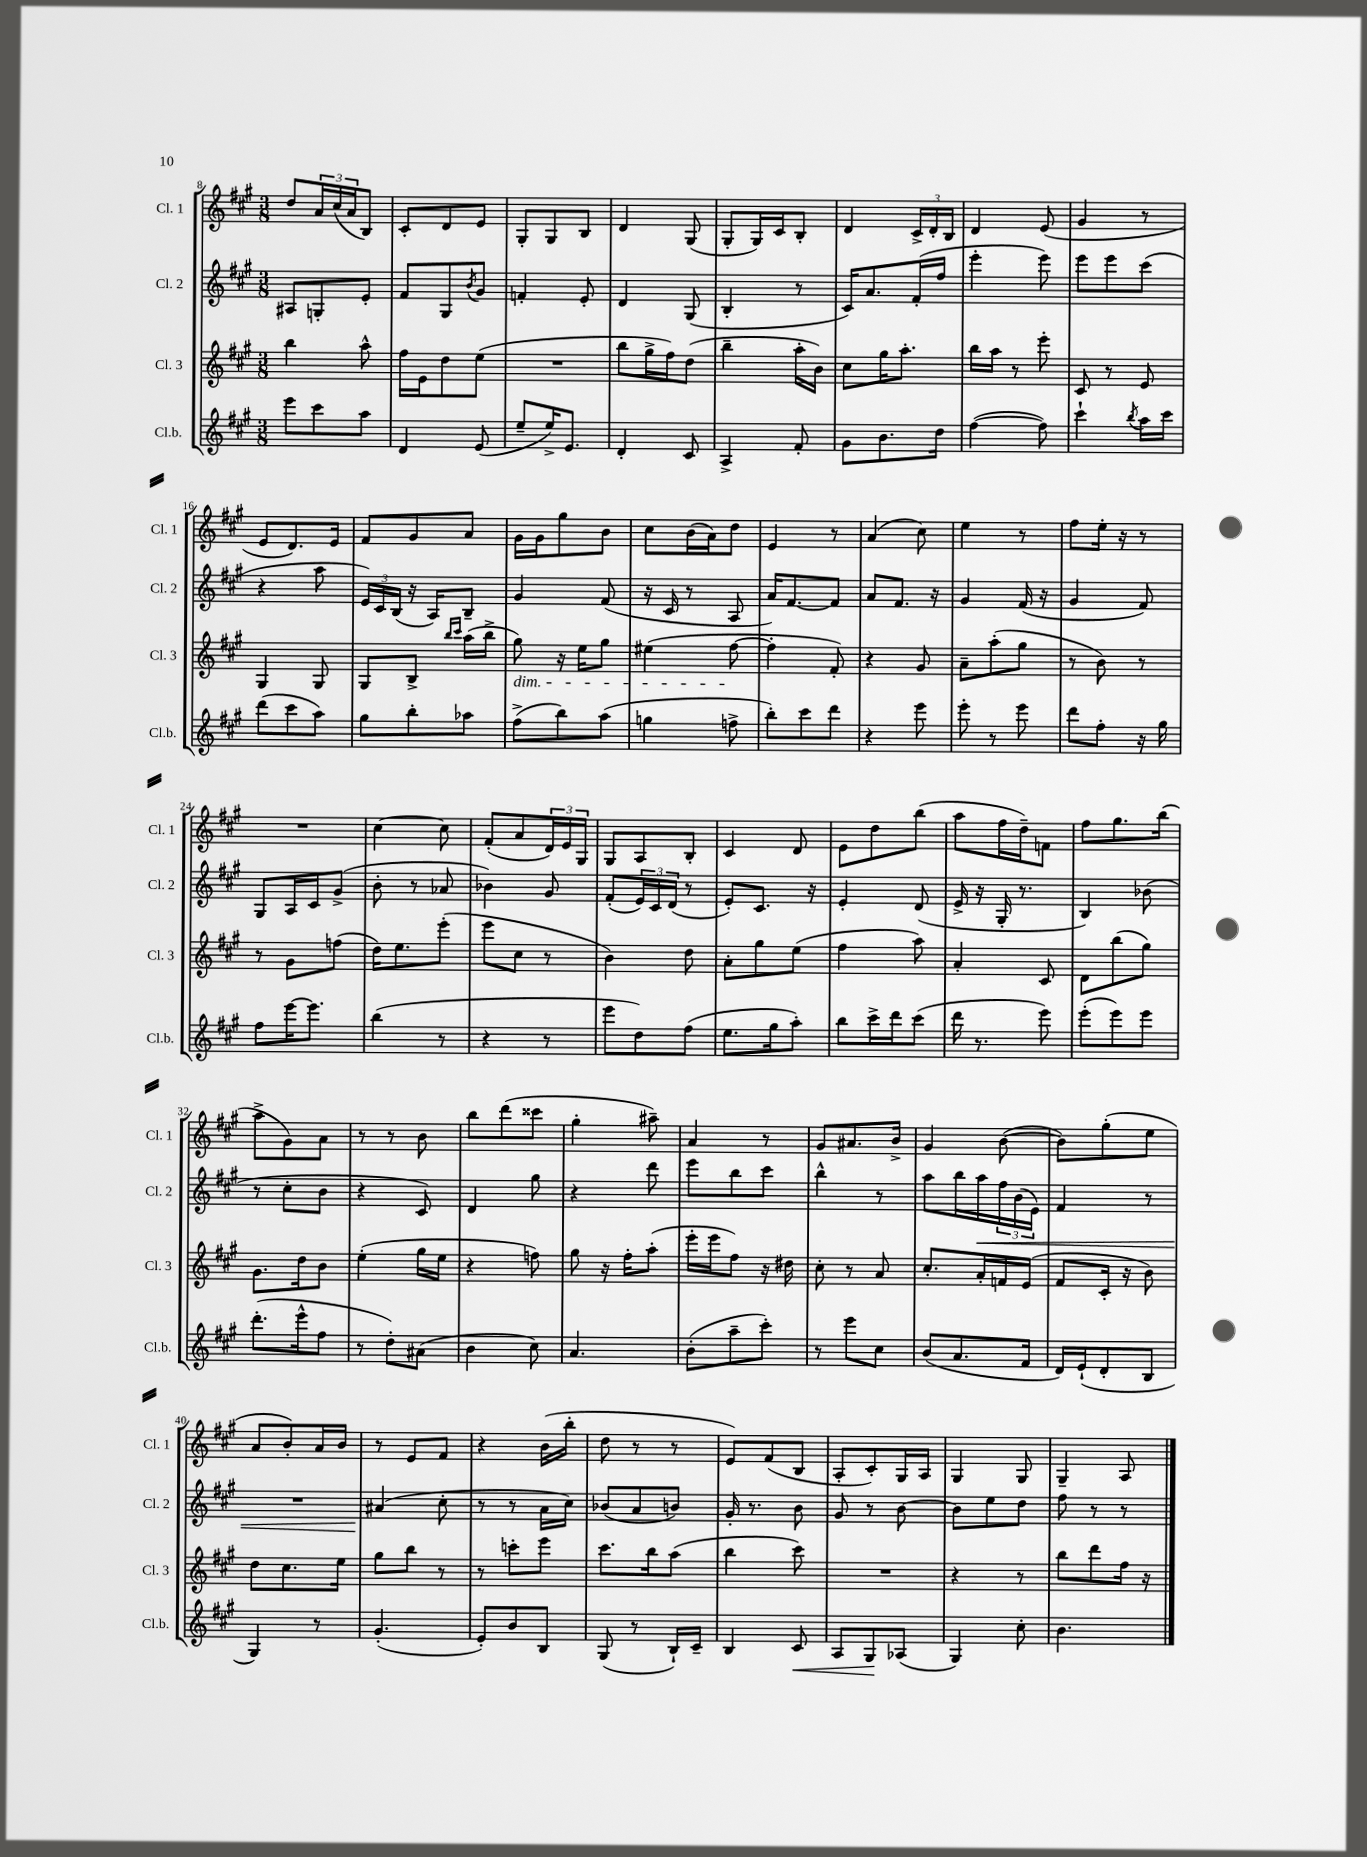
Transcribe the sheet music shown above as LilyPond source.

<<
\new StaffGroup <<
\new Staff = "s0" \with { instrumentName = "Cl. 1" shortInstrumentName = "Cl. 1" } {
    \clef treble \key a \major \numericTimeSignature \time 3/8
    d''8 \tuplet 3/2 { a'16 cis''16( a'16 } b8) |
    cis'8-. d'8 e'8 |
    gis8-. gis8 b8 |
    d'4 gis8( |
    gis8-. gis16) cis'16 b8-. |
    d'4 \tuplet 3/2 { cis'16-> d'16-. b16 } |
    d'4 e'8( |
    gis'4 r8 |
    e'8 d'8.) e'16 |
    fis'8 gis'8 a'8 |
    gis'16 gis'16 gis''8 b'8 |
    cis''8 b'16( a'16) d''8 |
    e'4 r8 |
    a'4( cis''8) |
    e''4 r8 |
    fis''8 e''16-. r16 r8 |
    R4. |
    cis''4~ cis''8 |
    fis'8-.( a'8 \tuplet 3/2 { d'16) e'16 gis16 } |
    gis8 a8 b8-. |
    cis'4 d'8 |
    e'8 d''8 b''8( |
    a''8 fis''16 d''16--) f'8 |
    fis''8 gis''8. b''16( |
    a''8-> gis'8) a'8 |
    r8 r8 b'8 |
    b''8 d'''8( cisis'''8 |
    gis''4-. ais''8--) |
    a'4 r8 |
    gis'8 ais'8. b'16-> |
    gis'4 b'8~( |
    b'8) gis''8-.( e''8 |
    a'8 b'8-.) a'16 b'16 |
    r8 e'8 fis'8 |
    r4 b'16( b''16-. |
    d''8 r8 r8 |
    e'8) fis'8( b8 |
    a8-. cis'8-.) gis16 a16 |
    gis4 gis8 |
    gis4-- a8 \bar "|." |
}
\new Staff = "s1" \with { instrumentName = "Cl. 2" shortInstrumentName = "Cl. 2" } {
    \clef treble \key a \major \numericTimeSignature \time 3/8
    ais8 g8-. e'8-. |
    fis'8 gis8 \acciaccatura { b'8 } gis'8 |
    f'4-. e'8-. |
    d'4 gis8( |
    b4-. r8 |
    cis'16) a'8. fis'16-.( fis''16 |
    e'''4-. e'''8) |
    e'''8 e'''8 cis'''8( |
    r4 a''8 |
    \tuplet 3/2 { e'16) cis'16 b16( } r16 a16) b8-- |
    gis'4 fis'8( |
    r16 cis'16 r8 a8 |
    a'16) fis'8.~ fis'8 |
    a'8 fis'8. r16 |
    gis'4 fis'16( r16 |
    gis'4 fis'8) |
    gis8 a16 cis'16 gis'8->( |
    b'8-. r8 aes'8 |
    bes'4) gis'8 |
    fis'8-.( \tuplet 3/2 { e'16) cis'16 d'16( } r8 |
    e'8-.) cis'8. r16 |
    e'4-. d'8( |
    e'16-> r16 gis16-. r8. |
    b4) bes'8( |
    r8 cis''8-. b'8 |
    r4 cis'8) |
    d'4 gis''8 |
    r4 d'''8 |
    e'''8 b''8 cis'''8 |
    b''4-^ r8 |
    a''8 b''16 a''16\< \tuplet 3/2 { fis''16 b'16( e'16) } |
    fis'4 r8 |
    R4. |
    ais'4\!( cis''8-. |
    r8 r8 a'16 cis''16) |
    bes'8( a'8 b'8) |
    gis'16-. r8. b'8 |
    gis'8 r8 b'8~ |
    b'8 e''8 d''8 |
    fis''8 r8 r8 \bar "|." |
}
\new Staff = "s2" \with { instrumentName = "Cl. 3" shortInstrumentName = "Cl. 3" } {
    \clef treble \key a \major \numericTimeSignature \time 3/8
    b''4 a''8-^ |
    fis''16 e'16 d''8 e''8( |
    R4. |
    b''8 gis''16-> fis''16) d''8( |
    b''4-- a''16-. b'16) |
    cis''8 gis''16 a''8.-. |
    b''16 a''16 r8 e'''8-. |
    cis'8 r8 e'8 |
    gis4 gis8 |
    gis8 b8-> \grace { b''16 cis'''16 } a''16( b''16-> |
    gis''8\dim) r16 e''16 gis''8 |
    eis''4( fis''8~\! |
    fis''4-. fis'8-.) |
    r4 gis'8 |
    a'8-- a''8-.( gis''8 |
    r8 b'8) r8 |
    r8 gis'8 f''8( |
    d''16) e''8. e'''8-.( |
    e'''8 cis''8 r8 |
    b'4) d''8 |
    a'8-. gis''8 e''8( |
    fis''4 a''8) |
    a'4-. cis'8 |
    d'8 b''8( gis''8) |
    gis'8. d''16 b'8 |
    e''4-.( gis''16 e''16 |
    r4 f''8) |
    gis''8 r16 fis''16-. a''8-.( |
    e'''16-. e'''16 fis''8) r16 dis''16 |
    cis''8-. r8 a'8 |
    cis''8.-. a'16-. f'16 e'16( |
    fis'8 cis'16-. r16 b'8) |
    d''8 cis''8. e''16 |
    gis''8 b''8 r8 |
    r8 c'''8-. e'''8 |
    cis'''8. b''16 a''8( |
    b''4 cis'''8) |
    R4. |
    r4 r8 |
    b''8 d'''8 fis''16 r16 \bar "|." |
}
\new Staff = "s3" \with { instrumentName = "Cl.b." shortInstrumentName = "Cl.b." } {
    \clef treble \key a \major \numericTimeSignature \time 3/8
    e'''8 cis'''8 a''8 |
    d'4 e'8( |
    e''8-- e''16->) e'8. |
    d'4-. cis'8 |
    a4-> fis'8-. |
    gis'8 b'8. d''16 |
    fis''4~( fis''8) |
    cis'''4-! \acciaccatura { b''8 } a''16 cis'''16 |
    d'''8( cis'''8 a''8) |
    gis''8 b''8-. aes''8 |
    fis''8->( b''8) a''8( |
    g''4 f''8-> |
    b''8-.) cis'''8 d'''8 |
    r4 e'''8 |
    e'''8-. r8 e'''8 |
    d'''8 fis''8-. r16 gis''16 |
    fis''8 e'''16~ e'''8. |
    b''4( r8 |
    r4 r8 |
    e'''8 d''8) fis''8( |
    e''8. gis''16 a''8-.) |
    b''8 cis'''16-> d'''16 cis'''8( |
    d'''16 r8. e'''8) |
    e'''8-.( e'''8) e'''8 |
    d'''8.-.( e'''16-^ fis''8 |
    r8 d''8-.) ais'8( |
    b'4 cis''8) |
    a'4. |
    b'8-.( a''8-- cis'''8-.) |
    r8 e'''8 cis''8 |
    b'8( a'8. fis'16 |
    d'16) e'16-!( d'8-. b8 |
    gis4) r8 |
    gis'4.-.( |
    e'8-.) b'8 b8 |
    gis8( r8 b16-!) cis'16-- |
    b4 cis'8\< |
    a8 gis8\! aes8( |
    gis4) cis''8-. |
    b'4. \bar "|." |
}
>>
>>
\layout { \context { \Score currentBarNumber = #8 } }
